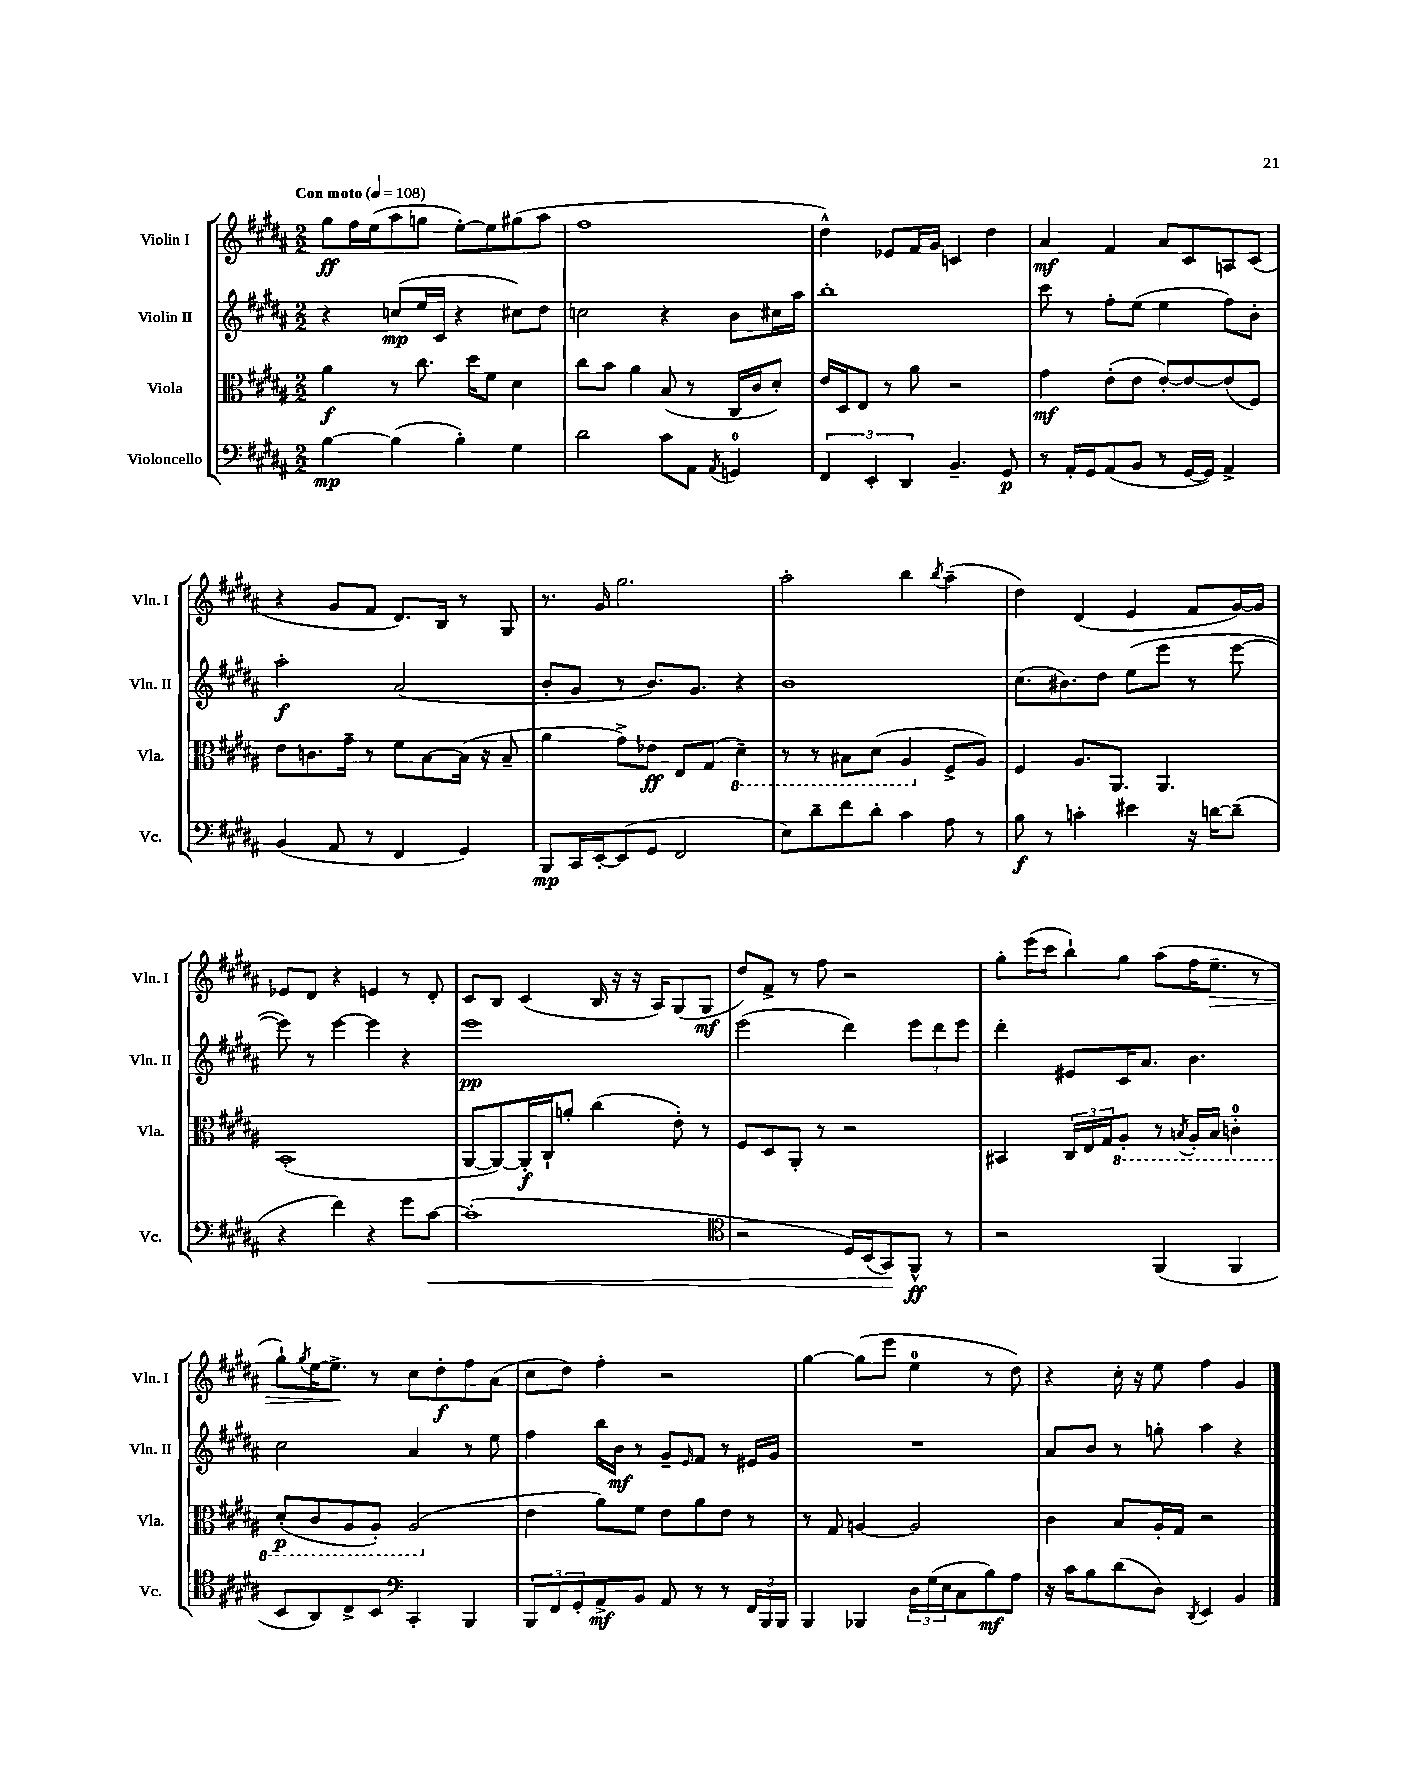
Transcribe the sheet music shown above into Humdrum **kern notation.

**kern	**dynam	**kern	**dynam	**kern	**dynam	**kern	**dynam
*part4	*part4	*part3	*part3	*part2	*part2	*part1	*part1
*staff4	*staff4	*staff3	*staff3	*staff2	*staff2	*staff1	*staff1
*I"Violoncello	*	*I"Viola	*	*I"Violin II	*	*I"Violin I	*
*I'Vc.	*	*I'Vla.	*	*I'Vln. II	*	*I'Vln. I	*
*clefF4	*	*clefC3	*	*clefG2	*	*clefG2	*
*k[f#c#g#d#a#]	*	*k[f#c#g#d#a#]	*	*k[f#c#g#d#a#]	*	*k[f#c#g#d#a#]	*
*M2/2	*	*M2/2	*	*M2/2	*	*M2/2	*
*MM108	*	*MM108	*	*MM108	*	*MM108	*
=1	=1	=1	=1	=1	=1	=1	=1
!	!	!	!	!	!	!LO:TX:a:B:t=Con moto	!
[4B\	mp	4a#\	f	4r	.	8gg#\L	ff
.	.	.	.	.	.	16ff#\L	.
.	.	.	.	.	.	(16ee\J	.
(4B\]	.	8r	.	(8ccn/L	mp	8aa#\	.
.	.	8.cc#\	.	16ee/L	.	8ggn\J	.
.	.	.	.	16c#/JJ	.	.	.
4B'\)	.	.	.	4r	.	[8ee'\L)	.
.	.	16dd#\KL	.	.	.	.	.
.	.	8f#\J	.	.	.	8ee\]	.
4G#\	.	4d#\	.	8cc#X\L)	.	(8gg#X\	.
.	.	.	.	8dd#\J	.	8aa#\J	.
=2	=2	=2	=2	=2	=2	=2	=2
2d#\	.	8cc#\L	.	2ccn\	.	1ff#	.
.	.	8b\J	.	.	.	.	.
.	.	4a#\	.	.	.	.	.
8c#\L	.	(8B/	.	4r	.	.	.
8AA#\J	.	8r	.	.	.	.	.
8qAA#/	.	.	.	.	.	.	.
4GGn/	.	16C#/LL	.	8b\L	.	.	.
.	.	16c#/J	.	.	.	.	.
.	.	8d#'/J)	.	16cc#X\L	.	.	.
.	.	.	.	16aa#\JJ	.	.	.
=3	=3	=3	=3	=3	=3	=3	=3
6FF#/	.	16e/LL	.	1bb'	.	4dd#^^\)	.
.	.	16D#/J	.	.	.	.	.
.	.	8E/J	.	.	.	.	.
6EE'/	.	.	.	.	.	.	.
.	.	8r	.	.	.	8e-X/L	.
6DD#/	.	.	.	.	.	.	.
.	.	8a#\	.	.	.	16f#/L	.
.	.	.	.	.	.	16g#/JJ	.
4.BB~/	.	2r	.	.	.	4cn/	.
.	.	.	.	.	.	4dd#\	.
8GG#/	p	.	.	.	.	.	.
=4	=4	=4	=4	=4	=4	=4	=4
8r	.	4g#\	mf	8ccc#\	.	4a#/	mf
16AA#'/LL	.	.	.	8r	.	.	.
16GG#/J	.	.	.	.	.	.	.
(8AA#/	.	(8e'\L	.	8ff#'\L	.	4f#/	.
8BB/J	.	8e\J	.	(8ee\J	.	.	.
8r	.	[8e'/L)	.	4ee\	.	8a#/L	.
[16GG#/LL	.	8e/_	.	.	.	8c#/	.
16GG#/JJ])	.	.	.	.	.	.	.
4AA#^/	.	(8e/]	.	8ff#\L)	.	8An/	.
.	.	8F#/J)	.	8b'\J	.	(8c#/J	.
!!LO:LB:g=z
=5	=5	=5	=5	=5	=5	=5	=5
(4BB/	.	8e\L	.	2aa#'\	f	4r	.
.	.	8.cn\	.	.	.	.	.
8AA#/	.	.	.	.	.	8g#/L	.
.	.	16g#~\Jk	.	.	.	.	.
8r	.	8r	.	.	.	8f#/J	.
4FF#/	.	8f#\L	.	(2a#/	.	8.d#/L)	.
.	.	[8B\	.	.	.	.	.
.	.	.	.	.	.	16B/Jk	.
4GG#/)	.	(16B\Jk]	.	.	.	8r	.
.	.	16r	.	.	.	.	.
.	.	8B~/	.	.	.	8G#/	.
=6	=6	=6	=6	=6	=6	=6	=6
8BBB/L	mp	4a#\	.	8b'/L	.	8.r	.
16CC#/L	.	.	.	8g#/J	.	.	.
[16EE'/J	.	.	.	.	.	16g#/	.
(8EE/]	.	8g#^\L)	.	8r	.	2.gg#\	.
8GG#/J	.	8e-X\J	ff	8.b/L)	.	.	.
2FF#/	.	8E/L	.	.	.	.	.
.	.	.	.	8.g#/J	.	.	.
.	.	(8G#/J	.	.	.	.	.
*	*	*8ba	*	*	*	*	*
.	.	4D#~\)	.	4r	.	.	.
=7	=7	=7	=7	=7	=7	=7	=7
8E\L)	.	8r	.	1b	.	2aa#'\	.
8d#~\	.	8r	.	.	.	.	.
8f#\	.	8BB#X\L	.	.	.	.	.
8d#'\J	.	(8D#\J	.	.	.	.	.
4c#\	.	4AA#/	.	.	.	4bb\	.
.	.	.	.	.	.	8qbb/	.
*	*	*X8ba	*	*	*	*	*
8A#\	.	8F#^/L	.	.	.	(4aa#~\	.
8r	.	8A#/J)	.	.	.	.	.
=8	=8	=8	=8	=8	=8	=8	=8
8B\	f	4F#/	.	(8.cc#\L	.	4dd#\)	.
8r	.	.	.	.	.	.	.
.	.	.	.	8.b#X\)	.	.	.
4cn'\	.	8.A#/L	.	.	.	(4d#/	.
.	.	.	.	8dd#\J	.	.	.
.	.	8.AA#/J	.	.	.	.	.
4e#X\	.	.	.	(8ee\L	.	4e/	.
.	.	4.AA#/	.	8eee\J	.	.	.
16r	.	.	.	8r	.	8f#/L	.
[16dn\KL	.	.	.	.	.	.	.
(8d~\J]	.	.	.	[8eee\	.	[16g#/L)	.
.	.	.	.	.	.	16g#/JJ]	.
!!LO:LB:g=z
=9	=9	=9	=9	=9	=9	=9	=9
4r	.	(1BB'	.	8eee\])	.	8e-X/L	.
.	.	.	.	8r	.	8d#/J	.
4f#\)	.	.	.	[4eee\	.	4r	.
4r	.	.	.	4eee\]	.	4en/	.
8g#\L	.	.	.	4r	.	8r	.
!	!LO:HP:b	!	!	!	!	!	!
[8c#\J	<	.	.	.	.	8d#'/	.
=10	=10	=10	=10	=10	=10	=10	=10
(1c#']	.	[8AA#/L	.	1eee	pp	8c#/L	.
.	.	8AA#/_)	.	.	.	8B/J	.
.	.	16AA#'/L]	f	.	.	(4c#/	.
.	.	16C#`/J	.	.	.	.	.
.	.	8an'/J	.	.	.	.	.
.	.	(4cc#\	.	.	.	16B/	.
.	.	.	.	.	.	16r	.
.	.	.	.	.	.	16r	.
.	.	.	.	.	.	16A#/KL)	.
.	.	8e'\)	.	.	.	(8G#/	.
.	.	8r	.	.	.	8G#/J	mf
=11	=11	=11	=11	=11	=11	=11	=11
*clefC4	*	*	*	*	*	*	*
2r	.	8F#/L	.	(2eee\	.	8dd#/L)	.
.	.	8D#/	.	.	.	8f#^/J	.
.	.	8AA#'/J	.	.	.	8r	.
.	.	8r	.	.	.	8ff#\	.
16D#/LL)	.	2r	.	4ddd#\)	.	2r	.
(16BB/J	.	.	.	.	.	.	.
8GG#/)	.	.	.	.	.	.	.
8FF#^^/J	[ ff	.	.	12eee\L	.	.	.
.	.	.	.	12ddd#\	.	.	.
8r	.	.	.	.	.	.	.
.	.	.	.	12eee\J	.	.	.
=12	=12	=12	=12	=12	=12	=12	=12
2r	.	4BB#X/	.	4ddd#'\	.	8gg#'\L	.
.	.	.	.	.	.	(16eee\L	.
.	.	.	.	.	.	16ccc#\J	.
.	.	24C#/LL	.	8e#X/L	.	8bb`\)	.
.	.	24E/	.	.	.	.	.
.	.	24G#/J	.	.	.	.	.
*	*	*8ba	*	*	*	*	*
.	.	8AA#'/J	.	16c#/K	.	8gg#\J	.
.	.	.	.	8.a#/J	.	.	.
(4FF#/	.	8r	.	.	.	(8aa#\L	.
.	.	8qBBn/	.	.	.	.	.
.	.	16AA#'/LL	.	4.b\	.	16ff#\K	.
!	!	!	!	!	!	!	!LO:HP:b
.	.	16BB/JJ	.	.	.	8.ee~\J	>
4FF#/	.	4Cn'\	.	.	.	.	.
.	.	.	.	.	.	8r	.
!!LO:LB:g=z
=13	=13	=13	=13	=13	=13	=13	=13
8BB/L	.	(8D#'/L	p	2cc#\	.	8gg#`\L)	.
.	.	.	.	.	.	8qgg#/	.
8AA#/)	.	8C#/	.	.	.	[16ee\K	.
.	.	.	.	.	.	8.ee^\J]	.
8C#^/	.	8AA#/	.	.	.	.	.
8BB/J	.	8AA#'/J)	.	.	.	8r	]
*clefF4	*	*	*	*	*	*	*
4CC#'/	.	(2AA#/	.	4a#/	.	8cc#\L	.
.	.	.	.	.	.	8dd#'\	f
4BBB/	.	.	.	8r	.	8ff#\	.
.	.	.	.	8ee\	.	(8a#\J	.
=14	=14	=14	=14	=14	=14	=14	=14
*	*	*X8ba	*	*	*	*	*
12BBB/L	.	4e\	.	4ff#\	.	8cc#\L	.
12FF#/	.	.	.	.	.	.	.
.	.	.	.	.	.	8dd#\J)	.
12GG#'/	.	.	.	.	.	.	.
8AA#^/	mf	8a#\L)	.	16bb\LL	.	4ff#'\	.
.	.	.	.	16b\JJ	mf	.	.
8BB/J	.	8f#\J	.	8r	.	.	.
8AA#/	.	8e\L	.	8g#~/L	.	2r	.
.	.	.	.	16qqe/	.	.	.
8r	.	8a#\	.	8f#/J	.	.	.
8r	.	8e\J	.	8r	.	.	.
24FF#/LL	.	8r	.	16e#X/LL	.	.	.
24BBB/	.	.	.	.	.	.	.
.	.	.	.	16g#/JJ	.	.	.
24BBB/JJ	.	.	.	.	.	.	.
=15	=15	=15	=15	=15	=15	=15	=15
4BBB/	.	8r	.	1r	.	[4gg#\	.
.	.	8G#/	.	.	.	.	.
4BBB-X/	.	[4An/	.	.	.	(8gg#\L]	.
.	.	.	.	.	.	8eee\J	.
24D#\LL	.	2A/]	.	.	.	4ee\	.
(24G#\	.	.	.	.	.	.	.
24E\J	.	.	.	.	.	.	.
8C#\	.	.	.	.	.	.	.
8B\)	mf	.	.	.	.	8r	.
8A#\J	.	.	.	.	.	8dd#\)	.
=16	=16	=16	=16	=16	=16	=16	=16
16r	.	4c#\	.	8a#/L	.	4r	.
16c#\KL	.	.	.	.	.	.	.
8B\	.	.	.	8b/J	.	.	.
(8d#\	.	8B/L	.	8r	.	16cc#'\	.
.	.	.	.	.	.	16r	.
8D#\J)	.	16A#'/L	.	8ggn'\	.	8ee\	.
.	.	16G#/JJ	.	.	.	.	.
8qDD#/	.	.	.	.	.	.	.
4EE/	.	2r	.	4aa#\	.	4ff#\	.
4BB/	.	.	.	4r	.	4g#/	.
==	==	==	==	==	==	==	==
*-	*-	*-	*-	*-	*-	*-	*-
